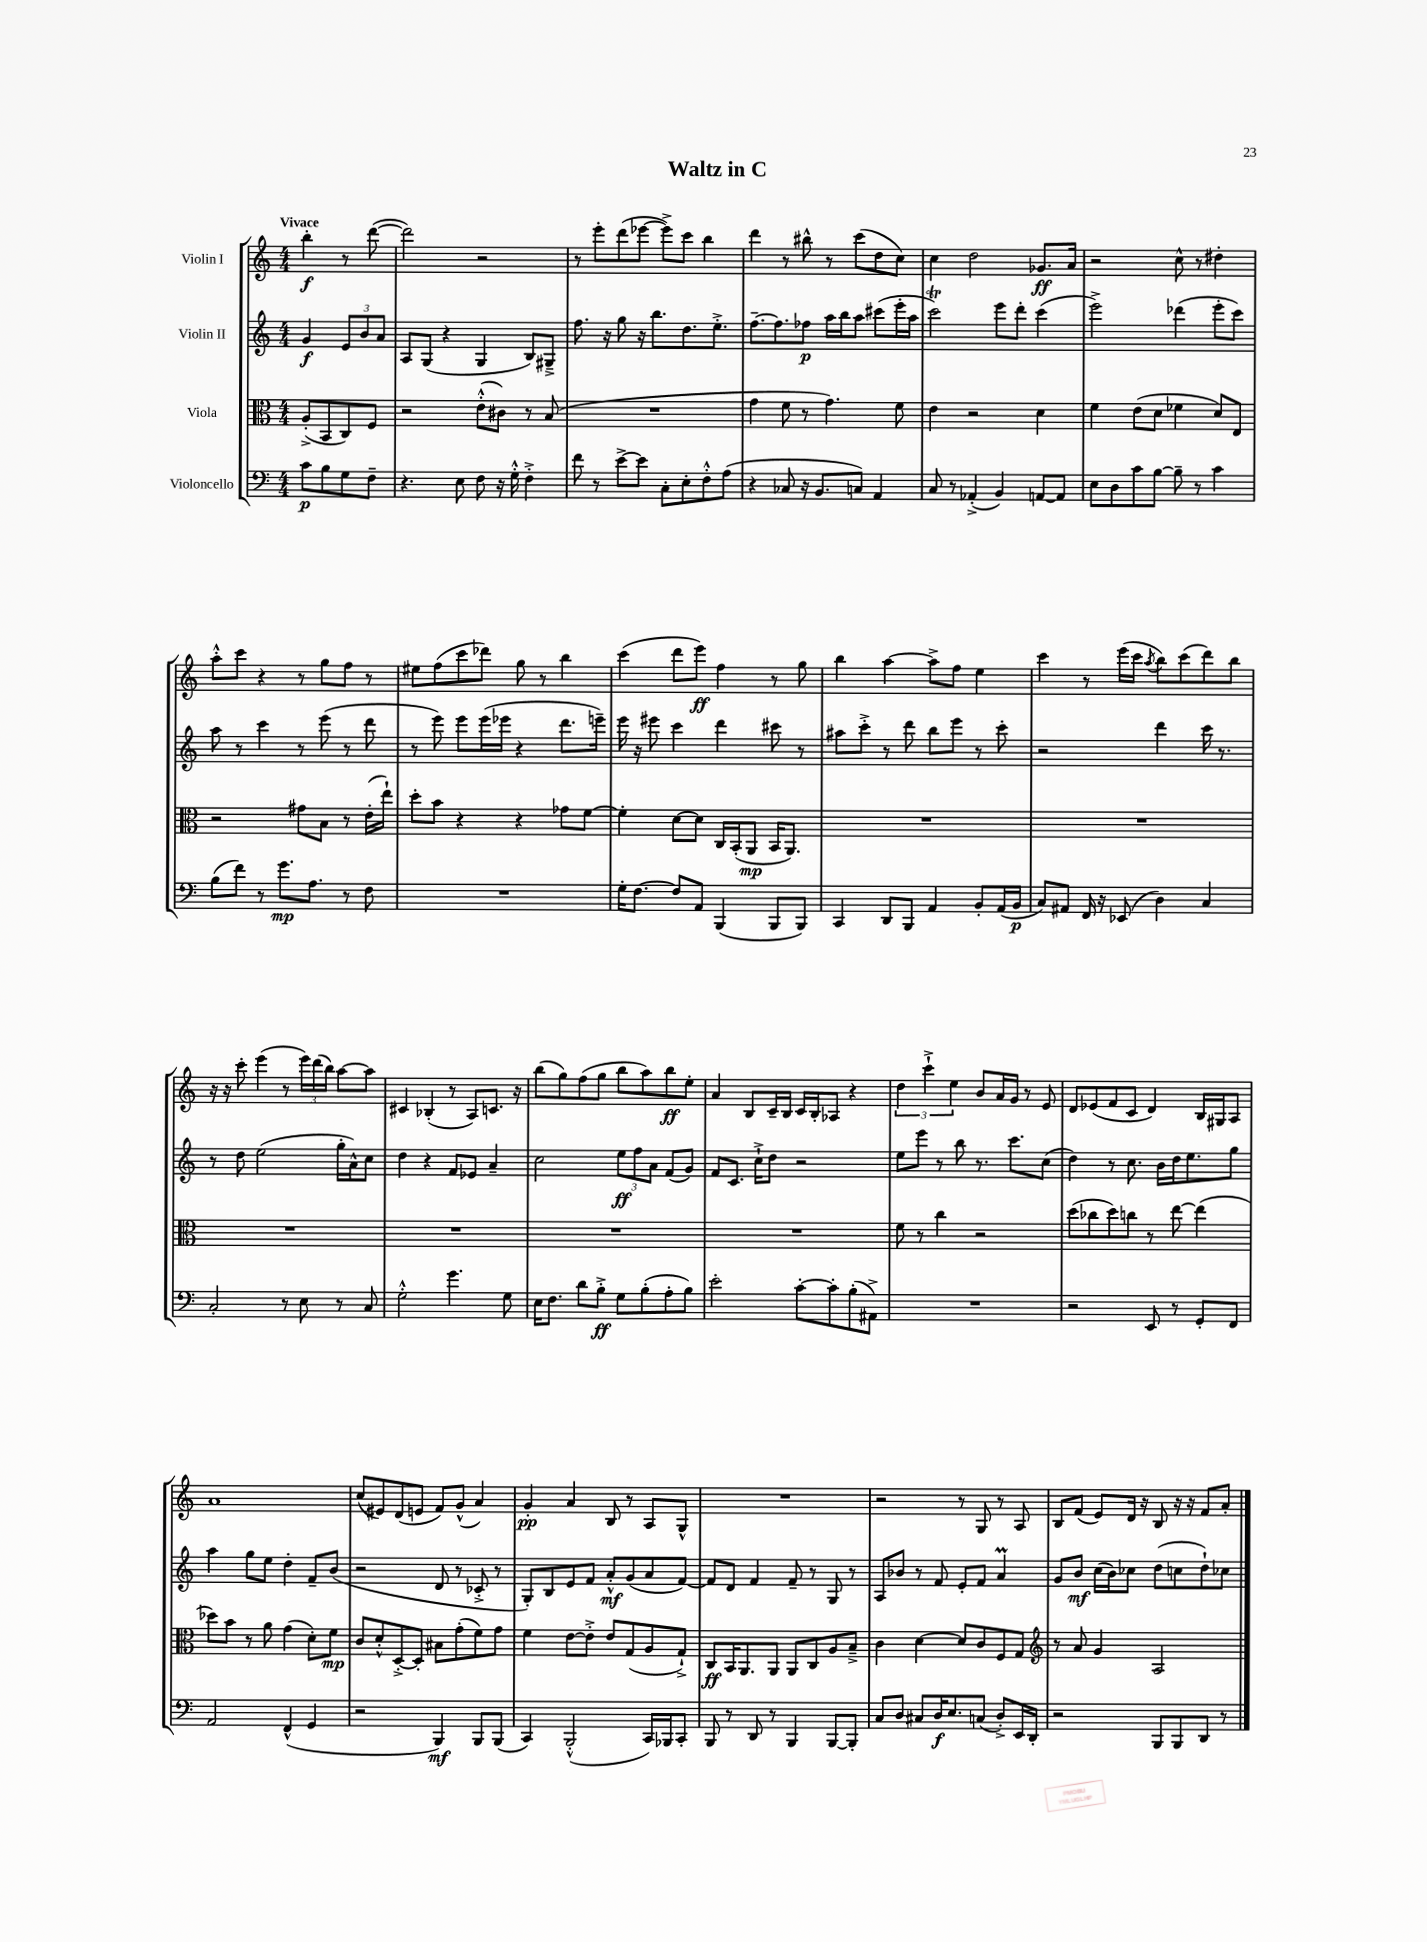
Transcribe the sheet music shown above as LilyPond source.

\header { title = "Waltz in C" }
<<
\new StaffGroup <<
\new Staff = "s0" \with { instrumentName = "Violin I" } {
    \clef treble \key c \major \numericTimeSignature \time 4/4 \partial 2 \tempo "Vivace"
    b''4-.\f r8 d'''8~( |
    d'''2) r2 |
    r8 e'''8-. d'''8( ees'''8~ ees'''8->) c'''8 b''4 |
    d'''4 r8 bis''8-^ r8 c'''8( d''8 c''8) |
    c''4 d''2 ges'8.\ff a'16 |
    r2 c''8-^ r8 dis''4-. |
    a''8-.-^ c'''8 r4 r8 g''8 f''8 r8 |
    eis''8 f''8( c'''8 des'''8) g''8 r8 b''4 |
    c'''4( d'''8 e'''8\ff) f''4 r8 g''8 |
    b''4 a''4~ a''8-> f''8 e''4 |
    c'''4 r8 e'''16( c'''16 \acciaccatura { a''8 } b''8) c'''8( d'''8) b''8 |
    r16 r16 c'''8-. e'''4( r8 \tuplet 3/2 { e'''16) d'''16( b''16) } a''8~ a''8 |
    cis'4 bes4-.( r8 a8) c'8. r16 |
    b''8( g''8) f''8( g''8 b''8 a''8) b''8\ff e''8-. |
    a'4 b8 c'16-- b16 c'16 b16-. aes8 r4 |
    \tuplet 3/2 { d''4 c'''4-!-> e''4 } b'8 a'16 g'16 r8 e'8 |
    d'8 ees'8( f'8 c'8 d'4) b16 gis16 a8 |
    a'1 |
    c''8( eis'8) d'8( e'8 f'8) g'8-^( a'4) |
    g'4-.\pp a'4 b8 r8 a8 g8-^ |
    R1 |
    r2 r8 g8 r8 a8 |
    b8 f'8( e'8) d'16 r16 b8 r16 r16 f'8 a'8-. \bar "|." |
}
\new Staff = "s1" \with { instrumentName = "Violin II" } {
    \clef treble \key c \major \numericTimeSignature \time 4/4 \partial 2
    g'4\f \tuplet 3/2 { e'8 b'8 a'8 } |
    a8 g8( r4 g4 b8) gis8---> |
    f''8. r16 g''8 r16 b''8. d''8. e''8.-.-> |
    f''8.~-- f''8. fes''8\p a''16 b''16 a''8 cis'''8( e'''16-. a''16 |
    c'''2\trill) e'''8 d'''8-. c'''4( |
    e'''2->) des'''4( e'''8-. c'''8) |
    a''8 r8 c'''4 r8 e'''8( r8 d'''8 |
    r8 e'''8) e'''8 e'''16( ees'''16 r4 d'''8. e'''16--) |
    e'''16 r16 eis'''8 c'''4 d'''4 cis'''8 r8 |
    ais''8 c'''8-.-> r8 d'''8 b''8 e'''8 r8 c'''8-. |
    r2 d'''4 c'''16 r8. |
    r8 d''8 e''2( g''16-. a'16-^) c''8 |
    d''4 r4 f'8 ees'8 a'4-- |
    c''2 \tuplet 3/2 { e''8\ff f''8 a'8 } f'8( g'8) |
    f'8 c'8. c''16-!-> d''8 r2 |
    e''8 e'''8 r8 b''8 r8. c'''8. c''8( |
    d''4) r8 c''8. b'16 d''16 e''8. g''8 |
    a''4 g''8 e''8 d''4-. f'8-- b'8( |
    r2 d'8 r8 ces'8-.-> r8 |
    g8-.) b8 e'8 f'8 a'8-.-^\mf g'8( a'8 f'8~) |
    f'8 d'8 f'4 f'8-- r8 g8 r8 |
    a8 bes'8 r8 f'8 e'8-. f'8 a'4\prall |
    g'8 b'8\mf c''16( b'16) ces''8 d''8( c''8 d''8-!) ces''8 \bar "|." |
}
\new Staff = "s2" \with { instrumentName = "Viola" } {
    \clef alto \key c \major \numericTimeSignature \time 4/4 \partial 2
    a8-.->( b,8 c8) f8 |
    r2 e'8-.-^( cis'8) r8 b8( |
    R1 |
    g'4 f'8 r8 g'4.) f'8 |
    e'4 r2 d'4 |
    f'4 e'8( d'8 fes'4 d'8) e8 |
    r2 gis'8 b8 r8 e'16-.( e''16-!) |
    d''8-. b'8 r4 r4 ges'8 f'8~ |
    f'4-. d'8~ d'8 c16 b,16-.( a,8\mp b,16 a,8.) |
    R1 |
    R1 |
    R1 |
    R1 |
    R1 |
    R1 |
    f'8 r8 c''4 r2 |
    d''8( ces''8 d''8) c''8 r8 e''8~ e''4( |
    des''8) b'8 r8 a'8 g'4( d'8-.) f'8\mp |
    c'8 d'8-.-^ d8~-.-> d8-. bis8 g'8-.( f'8) g'8 |
    f'4 e'8~ e'8-.-> e'8 g8( a8 g8-!->) |
    c8\ff b,16 a,8. a,8 a,8 c8 a8 b8---> |
    c'4 d'4~ d'8 c'8 f8 g8 |
    \clef treble r8 a'8 g'4 a2 \bar "|." |
}
\new Staff = "s3" \with { instrumentName = "Violoncello" } {
    \clef bass \key c \major \numericTimeSignature \time 4/4 \partial 2
    c'8\p b8 g8 f8-- |
    r4. e8 f8 r16 g16-.-^ f4-.-> |
    f'8 r8 e'8~-> e'8 c8-. e8-. f8-.-^ a8( |
    r4 ces8 r16 b,8. c8) a,4 |
    c8 r8 aes,4-.->( b,4) a,8~ a,8 |
    e8 d8 c'8 b8~ b8-- r8 c'4 |
    b8( f'8) r8 g'8.\mp a8. r8 f8 |
    R1 |
    g16-. f8.~ f8 a,8 b,,4( b,,8 b,,8) |
    c,4 d,8 b,,8 a,4 b,8-. a,16( b,16\p |
    c8) ais,8 f,16 r16 ees,8( d4) c4 |
    c2-. r8 e8 r8 c8 |
    g2-.-^ g'4. g8 |
    e16 f8. d'8 b8-.->\ff g8 b8-.( a8-. b8) |
    e'2-. c'8~-. c'8-. b8-.( ais,8->) |
    R1 |
    r2 e,8 r8 g,8-. f,8 |
    a,2 f,4-^( g,4 |
    r2 b,,4\mf) b,,8 b,,8( |
    c,4) b,,2-.-^( c,16) bes,,16 c,8-. |
    b,,8 r8 d,8 r8 b,,4 b,,8~ b,,8-. |
    c8 d8 cis8 d16\f e8. c8( d8-.->) e,16 d,16-. |
    r2 b,,8 b,,8 d,8 r8 \bar "|." |
}
>>
>>
\layout { \context { \Score \remove "Bar_number_engraver" } }
